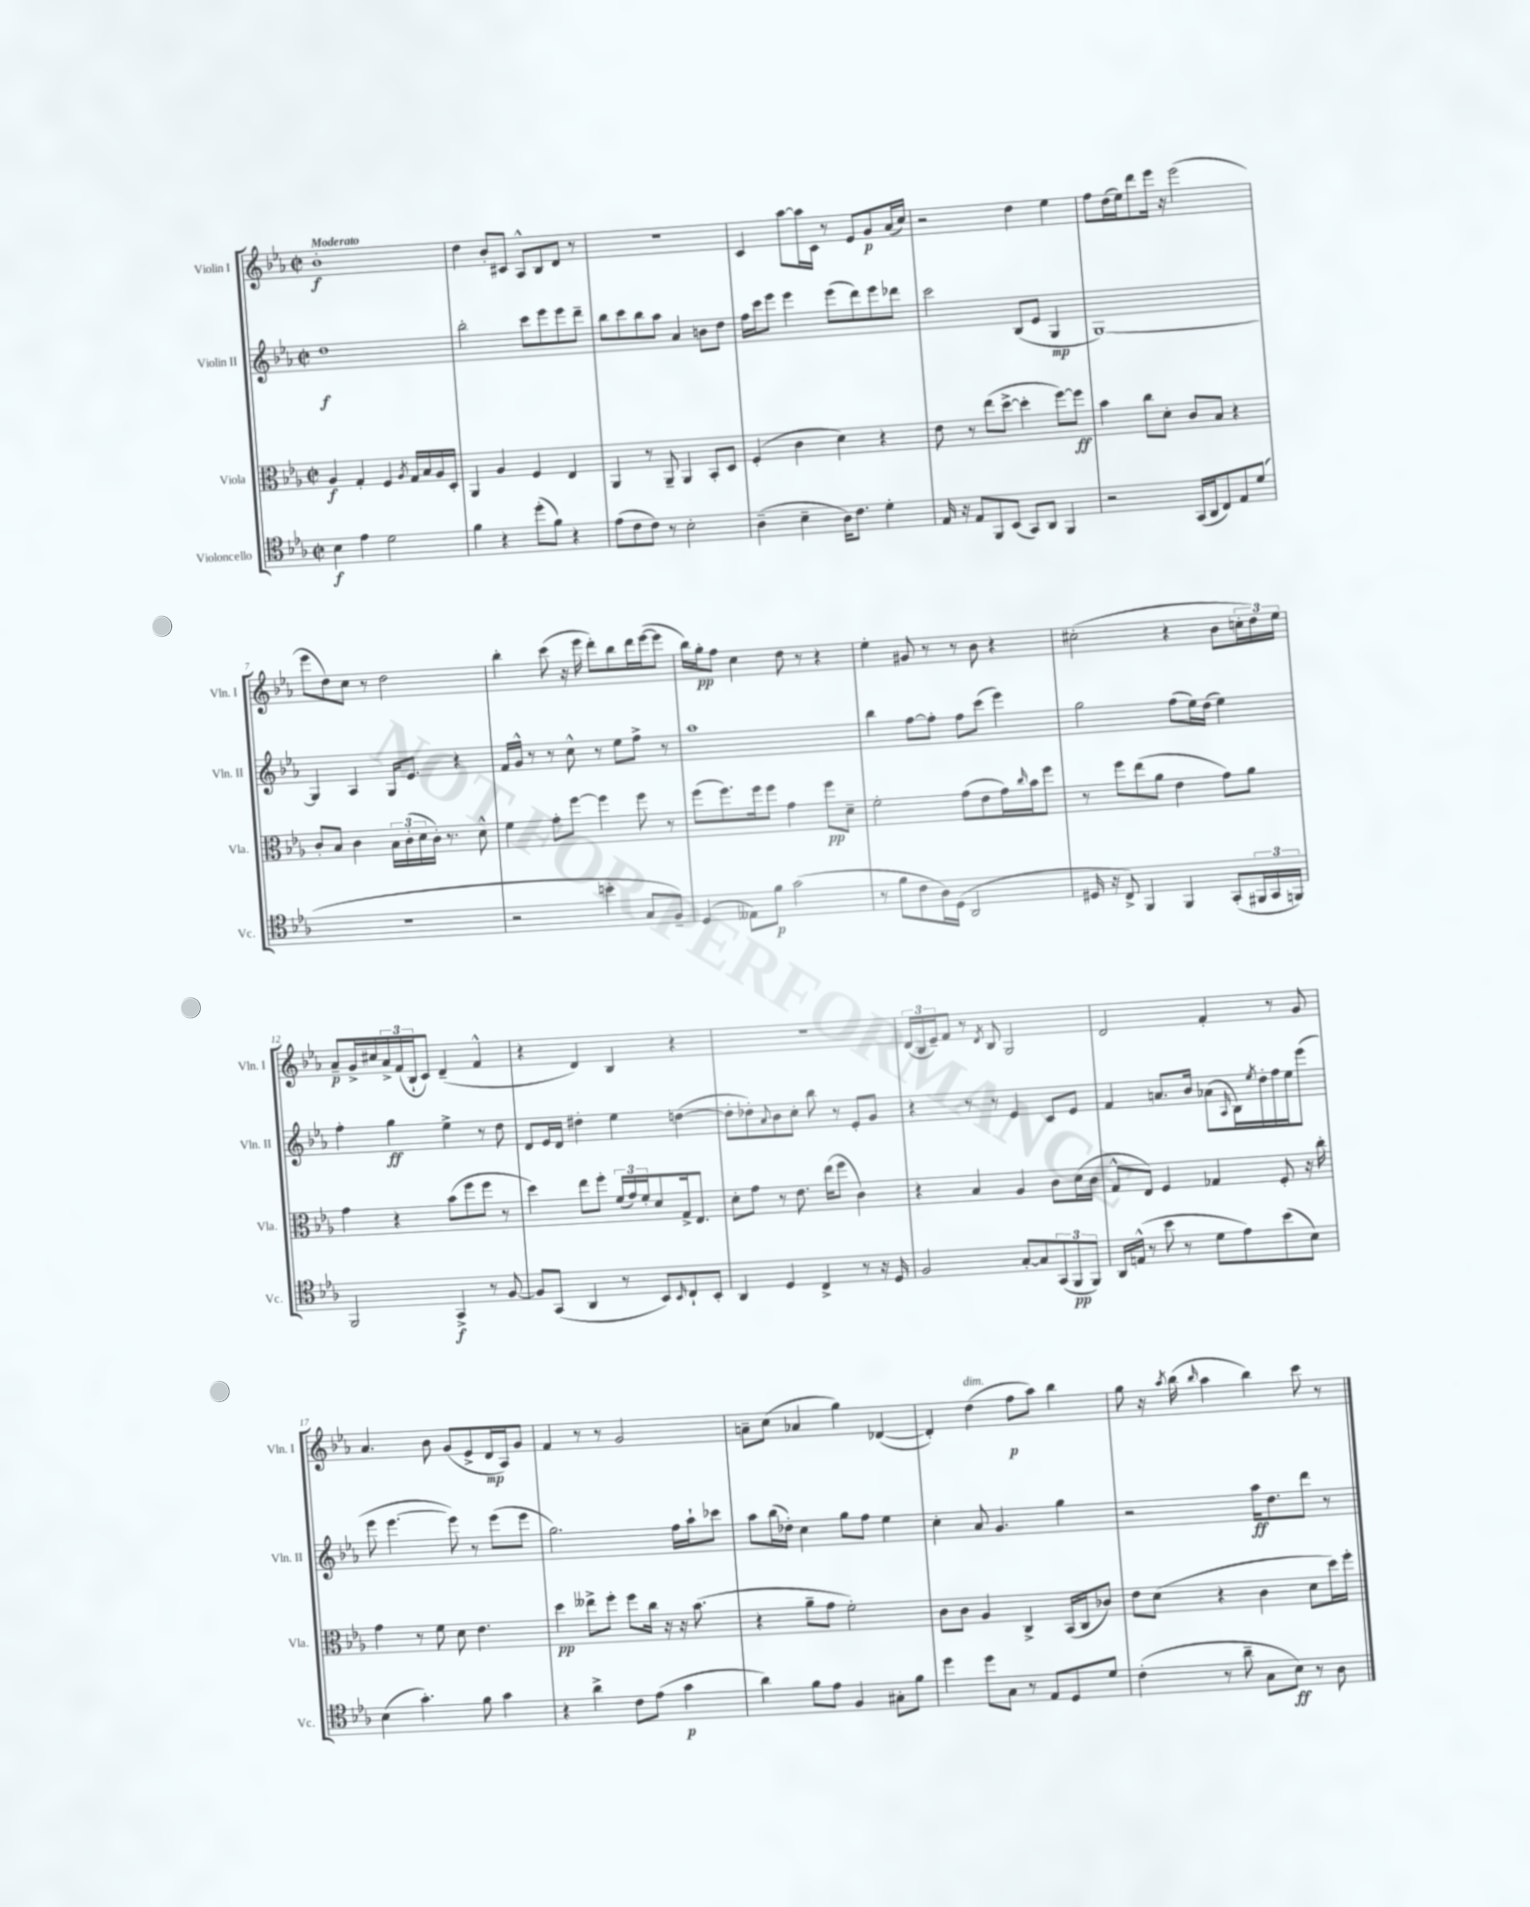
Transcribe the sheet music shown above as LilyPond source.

<<
\new StaffGroup <<
\new Staff = "s0" \with { instrumentName = "Violin I" shortInstrumentName = "Vln. I" } {
    \clef treble \key ees \major \defaultTimeSignature \time 2/2 \tempo "Moderato"
    bes'1-.\f |
    d''4 bes'8-. cis'8 aes8-^ bes8 d'8 r8 |
    R1 |
    c'4 aes''8~ aes''16 c'16 r8 ees'8 g'8\p aes'16( c''16) |
    r2 d''4 ees''4 |
    f''8 d''16( ees''16) d'''8 ees'''16 r16 ees'''2( |
    ees'''8 d''8) c''8 r8 d''2 |
    bes''4-. c'''8( r16 ees'''16 d'''8-.) bes''8 d'''16 ees'''16~( ees'''8 |
    bes''16) g''16-.\pp f''8 c''4 d''8 r8 r4 |
    ees''4-. gis'8 r8 r8 bes'8 r4 |
    cis''2-.( r4 bes'8 \tuplet 3/2 { c''16-. d''16) ees''16 } |
    aes'8--\p g'16-> cis''16 \tuplet 3/2 { aes'16-> f'16( bes16-! } c'8) d'4--( f'4-^ |
    r4 d'4) bes4 r4 |
    r1 |
    \tuplet 3/2 { d'16( bes16 ees'16--) } f'8 r8 \acciaccatura { d'8 } bes8 g2 |
    d'2 f'4-. r8 g'8 |
    aes'4. bes'8 g'8( ees'8-> d'16\mp aes16) g'8 |
    f'4 r8 r8 g'2 |
    a'8-- c''8( aes'4 g''4) des'4~( |
    des'4-.) d''4^\markup { \italic "dim." }( f''8\p aes''8) bes''4 |
    g''8 r16 \acciaccatura { aes''8 } bes''16( \grace { bes''16 } aes''4 bes''4) c'''8 r8 \bar "|." |
}
\new Staff = "s1" \with { instrumentName = "Violin II" shortInstrumentName = "Vln. II" } {
    \clef treble \key ees \major \defaultTimeSignature \time 2/2
    d''1\f |
    bes''2-. c'''8 ees'''8 ees'''8 d'''8-- |
    bes''8 c'''8 bes''8 aes''8 aes'4 b'8 d''8 |
    f''16 c'''16 ees'''8 ees'''4 ees'''8( d'''8) ees'''8 des'''8 |
    c'''2 bes8( ees'8 g4\mp |
    g1~) |
    g4 aes4 g16 ees'8. r4 |
    f'16 g'16-^ r8 r8 c''8-^ r8 ees''8 f''8-> r8 |
    aes''1 |
    bes''4 f''8~ f''8-. f''8 c'''8( ees'''4) |
    g''2 f''8( ees''16) d''16( ees''4) |
    f''4-. g''4\ff ees''4-> r8 d''8 |
    d'8 ees'16 d'16 dis''4-. ees''4 d''4~( |
    d''8-. des''8-.) \appoggiatura { aes'8 } bes'8 c''8-. bes''8 r8 ees'8-. g'8 |
    r4 r8 r8 ees'4 c'8 ees'8 |
    f'4 a'8. bes'16 aes'8( \grace { aes16 } bes16) \acciaccatura { ees''8 } d''16-. f''16 ees''16 ees'''8( |
    ees'''8 ees'''4.~ ees'''8) r8 ees'''8( ees'''8 |
    g''2.) f''16 aes''16-! ces'''8 |
    aes''8 bes''16( des''16-.) c''4 g''8 f''8 ees''4 |
    c''4-. aes'8 g'4. g''4 |
    r2 aes''16\ff d''8. d'''8 r8 \bar "|." |
}
\new Staff = "s2" \with { instrumentName = "Viola" shortInstrumentName = "Vla." } {
    \clef alto \key ees \major \defaultTimeSignature \time 2/2
    aes4\f g4-. f4 \acciaccatura { aes8 } g16 bes16 aes16 d16-. |
    aes,4 aes4 f4 ees4 |
    aes,4 r8 aes,8-- aes,4 bes,8-. d8 |
    f4-.( c'4 d'4) r4 |
    ees'8 r8 ees''8( d''8~-> d''4-. f''8~) f''8\ff |
    bes'4 c''8 d'8-. c'8 bes8 r4 |
    c'8-. bes8 c'4 \tuplet 3/2 { bes16 c'16-.( d'16 } c'16-.) r8. d'8-^ |
    f'4 g'8-. f''8~ f''4 f''8 r8 |
    f''8( f''8.) f''16 f''8 g'4 f''8\pp d'8-- |
    f'2-. g'8( ees'8 g'16) \grace { c''16 } bes'16 f''8 |
    r8 f''8 ees''8( aes'8 ees'4 g'8) aes'8 |
    g'4 r4 bes'8( f''8 f''8 r8 |
    d''4) ees''8 f''8-. \tuplet 3/2 { f'16( g'16) f'16-. } d'8 g16-> ees8. |
    d'8-. g'8 r8 ees'8. ees''16( f''8 c'4) |
    r4 bes4 aes4 c'8 d'16( c'16 |
    g8-^ ees8) f4 ges4 f8-. r16 c''16-. |
    g'4 r8 f'8 d'8 ees'4. |
    d''4\pp eeses''8-> f''8-. f''8 c''16 r16 r16 bes'8.( |
    r4 aes'8-- g'8 f'2-.) |
    c'8 c'8 aes4 c4-> bes,16( c16 ces'8) |
    ees'8 d'8( r4 c'4 d'8 d''16) f''16-. \bar "|." |
}
\new Staff = "s3" \with { instrumentName = "Violoncello" shortInstrumentName = "Vc." } {
    \clef tenor \key ees \major \defaultTimeSignature \time 2/2
    bes4\f ees'4 d'2 |
    f'4 r4 d''8-.( f'8) r4 |
    ees'8( c'8 c'8) r8 bes2-. |
    aes4--( bes4-- aes16) c'8. d'4-. |
    ees16 r16 ees8 f,8 bes,8( g,8) aes,8 f,4 |
    r2 g,16( aes,16 c8) ees8 d'8( |
    R1 |
    r2 b'4-. g8 f8--) |
    d4( eeses8) f'8\p g'2( |
    r8 f'8 c'8 aes16) d16( aes,2 |
    dis16 r16 c8->) f,4 f,4 g,8-.( \tuplet 3/2 { fis,16 g,16 f,16) } |
    f,2 g,4->\f r8 f8~ |
    f8 g,8( aes,4 r8 bes,8) \grace { bes,16 } c8-! bes,8-. |
    aes,4 d4 c4-> r8 r16 d16 |
    f2 g8~-. g8 \tuplet 3/2 { g,8( f,8\pp f,8) } |
    aes,16 e16-^( r8 bes'8 r8 d'8 ees'8) bes'8( bes8) |
    bes4( g'4.-.) f'8 g'4 |
    r4 aes'4-> c'8 ees'8( g'4\p |
    aes'4) f'8 ees'8 f4 gis8-. f'8 |
    d''4 d''8 g8 r8 ees8 d8 d'8 |
    c'4-.( r8 aes'8-- g8 bes8\ff) r8 aes8 \bar "|." |
}
>>
>>
